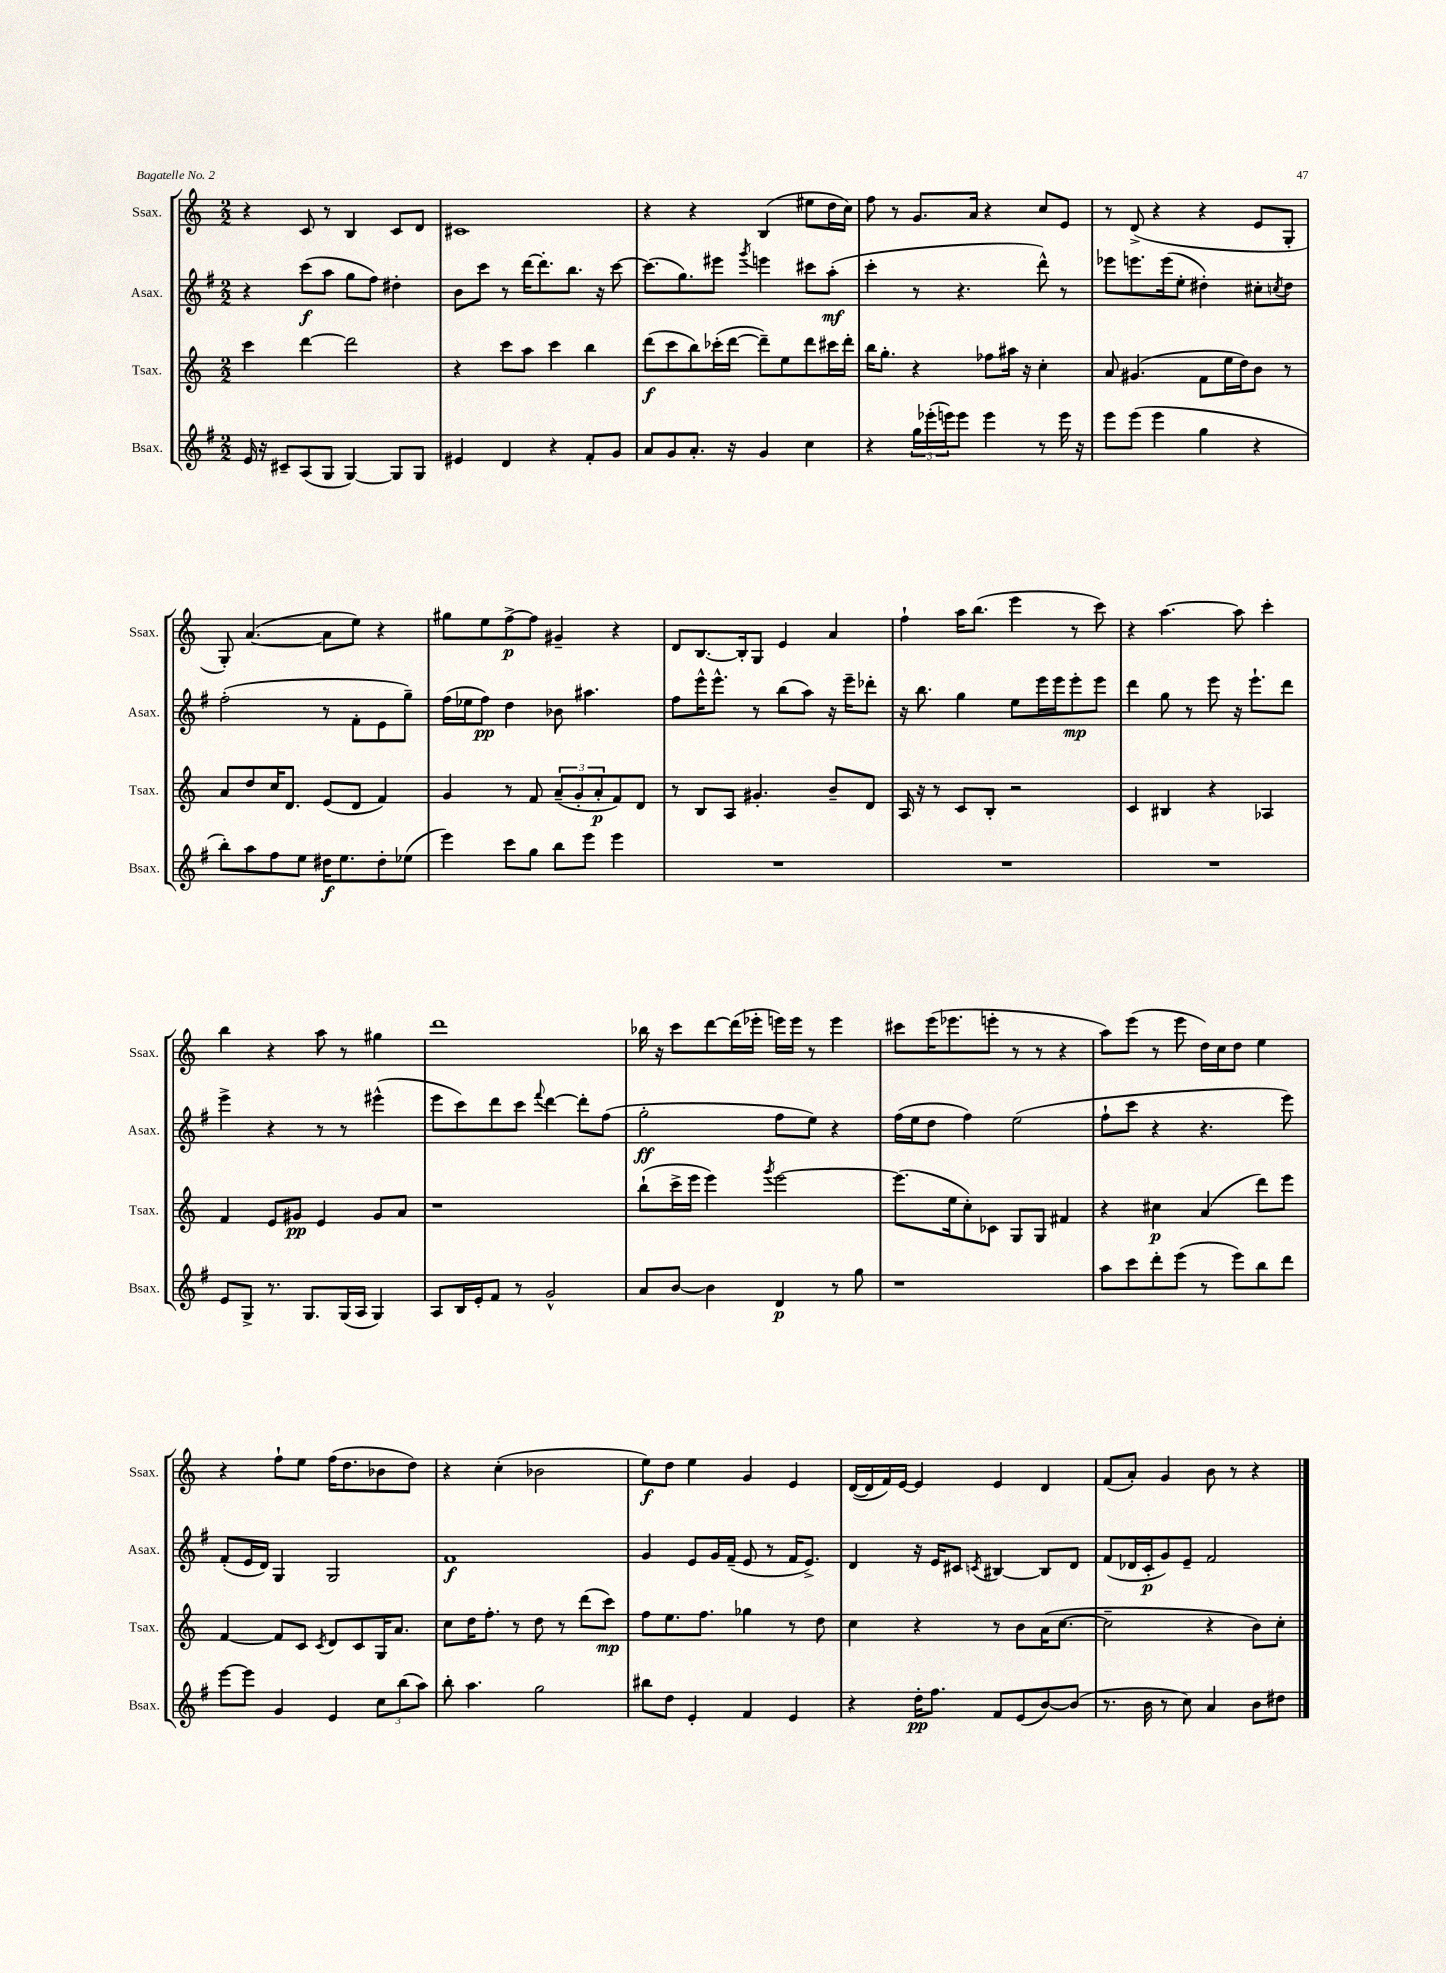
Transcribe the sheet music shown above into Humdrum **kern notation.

**kern	**kern	**kern	**kern
*staff4	*staff3	*staff2	*staff1
*clefG2	*clefG2	*clefG2	*clefG2
*k[f#]	*k[]	*k[f#]	*k[]
*M2/2	*M2/2	*M2/2	*M2/2
16e	4ccc	4r	4r
16r	.	.	.
8c#~	.	.	.
(8A	[4ddd	(8ccc	8c
8G	.	8aa	8r
[4G)	2ddd]	8gg	4B
.	.	8ff#)	.
8G]	.	4dd#'	8c
8G	.	.	8d
=	=	=	=
4e#	4r	8b	1c#
.	.	8ccc	.
4d	8ccc	8r	.
.	8aa	[16ddd	.
.	.	8.ddd']	.
4r	4ccc	.	.
.	.	8.bb	.
8f#'	4bb	.	.
.	.	16r	.
8g	.	[8ccc	.
=	=	=	=
8a	(8ddd	(8.ccc]	4r
8g	8ccc	.	.
.	.	8.gg)	.
8.a'	8bb)	.	4r
.	(16ccc-'	8eee#	.
16r	[16ddd	.	.
.	.	8qggg	.
4g	8ddd~])	4eee	(4B
.	8ee	.	.
4cc	8ddd	8ccc#	8ee#
.	16ccc#	(8aa'	16dd
.	16ddd'	.	16cc)
=	=	=	=
4r	16bb	4ccc'	8ff
.	8.gg'	.	.
.	.	.	8r
24gg	4r	8r	8.g
(24eee-'	.	.	.
24eee)	.	.	.
8eee	.	4.r	.
.	.	.	16a
4eee	8ff-	.	4r
.	16aa#	.	.
.	16r	.	.
8r	4cc'	8ddd^^)	8cc
16eee	.	8r	8e
16r	.	.	.
=	=	=	=
8eee	8a	8eee-	8r
(8eee	(4.g#	8.eee	(8d^
4eee	.	.	4r
.	.	(16eee	.
.	.	8ee'	.
4gg	8f	4dd#')	4r
.	16ee	.	.
.	16dd)	.	.
4r	8b	8cc#'	8e
.	.	8qcc	.
.	8r	8dd#	8G'
=	=	=	=
8bb')	8a	(2ff#'	8G')
8aa	8dd	.	([4.a
8ff#	16cc	.	.
.	8.d	.	.
8ee	.	.	.
16dd#	(8e	8r	8a]
8.ee	.	.	.
.	8d	8f#'	8ee)
8dd#'	4f)	8e	4r
(8ee-	.	8gg~)	.
=	=	=	=
4eee)	4g	(16ff#	8gg#
.	.	16ee-	.
.	.	8ff#)	8ee
8ccc	8r	4dd	[8ff^
8gg	8f	.	8ff]
8bb	(12a~	8b-	4g#~
.	12g'	.	.
8eee	.	4.aa#	.
.	12a'	.	.
4eee	8f)	.	4r
.	8d	.	.
=	=	=	=
1r	8r	8ff#	8d
.	8B	16eee^^	[8.B
.	.	8.eee^^	.
.	8A	.	.
.	.	.	16B']
.	4.g#'	8r	8G
.	.	(8bb	4e
.	.	8aa)	.
.	8b~	16r	4a
.	.	16eee~	.
.	8d	8ddd-'	.
=	=	=	=
1r	16A	16r	4ff`
.	16r	8.bb	.
.	8r	.	.
.	8c	4gg	16aa
.	.	.	(8.bb
.	8B'	.	.
.	2r	8ee	4eee
.	.	16eee	.
.	.	16eee	.
.	.	8eee'	8r
.	.	8eee	8ccc)
=	=	=	=
1r	4c	4ddd	4r
.	4B#	8gg	[4.aa
.	.	8r	.
.	4r	8eee	.
.	.	16r	8aa]
.	.	8.eee`	.
.	4A-	.	4ccc'
.	.	8ddd	.
=	=	=	=
8e	4f	4eee^	4bb
8G^	.	.	.
8.r	8e	4r	4r
.	8g#	.	.
8.G	.	.	.
.	4e	8r	8aa
(16G	.	8r	8r
16A	.	.	.
4G)	8g#	(4eee#^^	4gg#
.	8a	.	.
=	=	=	=
8A	1r	8eee	1ddd
16B	.	8ccc)	.
16e'	.	.	.
8f#	.	8ddd	.
8r	.	8ccc	.
.	.	8qqfff#	.
2g^^	.	[4ddd	.
.	.	8ddd']	.
.	.	(8ff#	.
=	=	=	=
8a	(8bb`	2gg'	16bb-
.	.	.	16r
[8b	16ccc^	.	8ccc
.	16eee	.	.
4b]	4eee)	.	[8ddd
.	.	.	(16ddd]
.	.	.	16eee-'
.	8qggg	.	.
4d	[2eee	8ff#	16eee)
.	.	.	16eee
.	.	8ee)	8r
8r	.	4r	4eee
8gg	.	.	.
=	=	=	=
1r	(8.eee]	(16ff#	8ccc#
.	.	16ee	.
.	.	8dd	(16eee
.	16ee	.	8.eee-
.	8cc')	4ff#)	.
.	8c-	.	8eee'
.	8G	(2ee	8r
.	8G	.	8r
.	4f#	.	4r
=	=	=	=
8aa	4r	8ff#`	8aa)
8ccc	.	8ccc	(8eee
8ddd'	4cc#	4r	8r
(8eee	.	.	8eee
8r	(4a	4.r	16dd)
.	.	.	16cc
8eee)	.	.	8dd
8bb	8ddd)	.	4ee
8ddd	8eee	8eee)	.
=	=	=	=
[8eee	[4f	(8f#'	4r
8eee]	.	16e	.
.	.	16d)	.
4g	8f]	4G	8ff`
.	8c	.	8ee
.	8qc	.	.
4e	8d	2G	(16ff
.	.	.	8.dd
.	8c	.	.
12cc	16G	.	8b-
.	8.a	.	.
(12bb	.	.	.
.	.	.	8dd)
12aa)	.	.	.
=	=	=	=
8bb'	8cc	1f#	4r
4.aa	16dd	.	.
.	8.ff'	.	.
.	.	.	(4cc'
.	8r	.	.
2gg	8dd	.	2b-
.	8r	.	.
.	(8ddd	.	.
.	8ccc)	.	.
=	=	=	=
8bb#	8ff	4g	8ee)
8dd	8.ee	.	8dd
4e'	.	8e	4ee
.	8.ff	.	.
.	.	16g	.
.	.	(16f#~	.
4f#	4gg-	8e	4g
.	.	8r	.
4e	8r	16f#	4e
.	.	8.e^)	.
.	8dd	.	.
=	=	=	=
4r	4cc	4d	([16d
.	.	.	16d]
.	.	.	16f)
.	.	.	[16e
16dd'	4r	16r	4e]
8.ff#	.	16e	.
.	.	8c#	.
.	.	8qc	.
8f#	8r	[4B#	4e
(8e	8b	.	.
[8b)	(16a	8B#]	4d
.	[8.cc	.	.
(8b]	.	8d	.
=	=	=	=
8.r	2cc~]	(8f#	(8f
.	.	16d-	8a')
16b	.	16c'	.
8r	.	8g)	4g
8cc)	.	8e~	.
4a	4r	2f#	8b
.	.	.	8r
8b	8b)	.	4r
8dd#	8cc'	.	.
==	==	==	==
*-	*-	*-	*-
